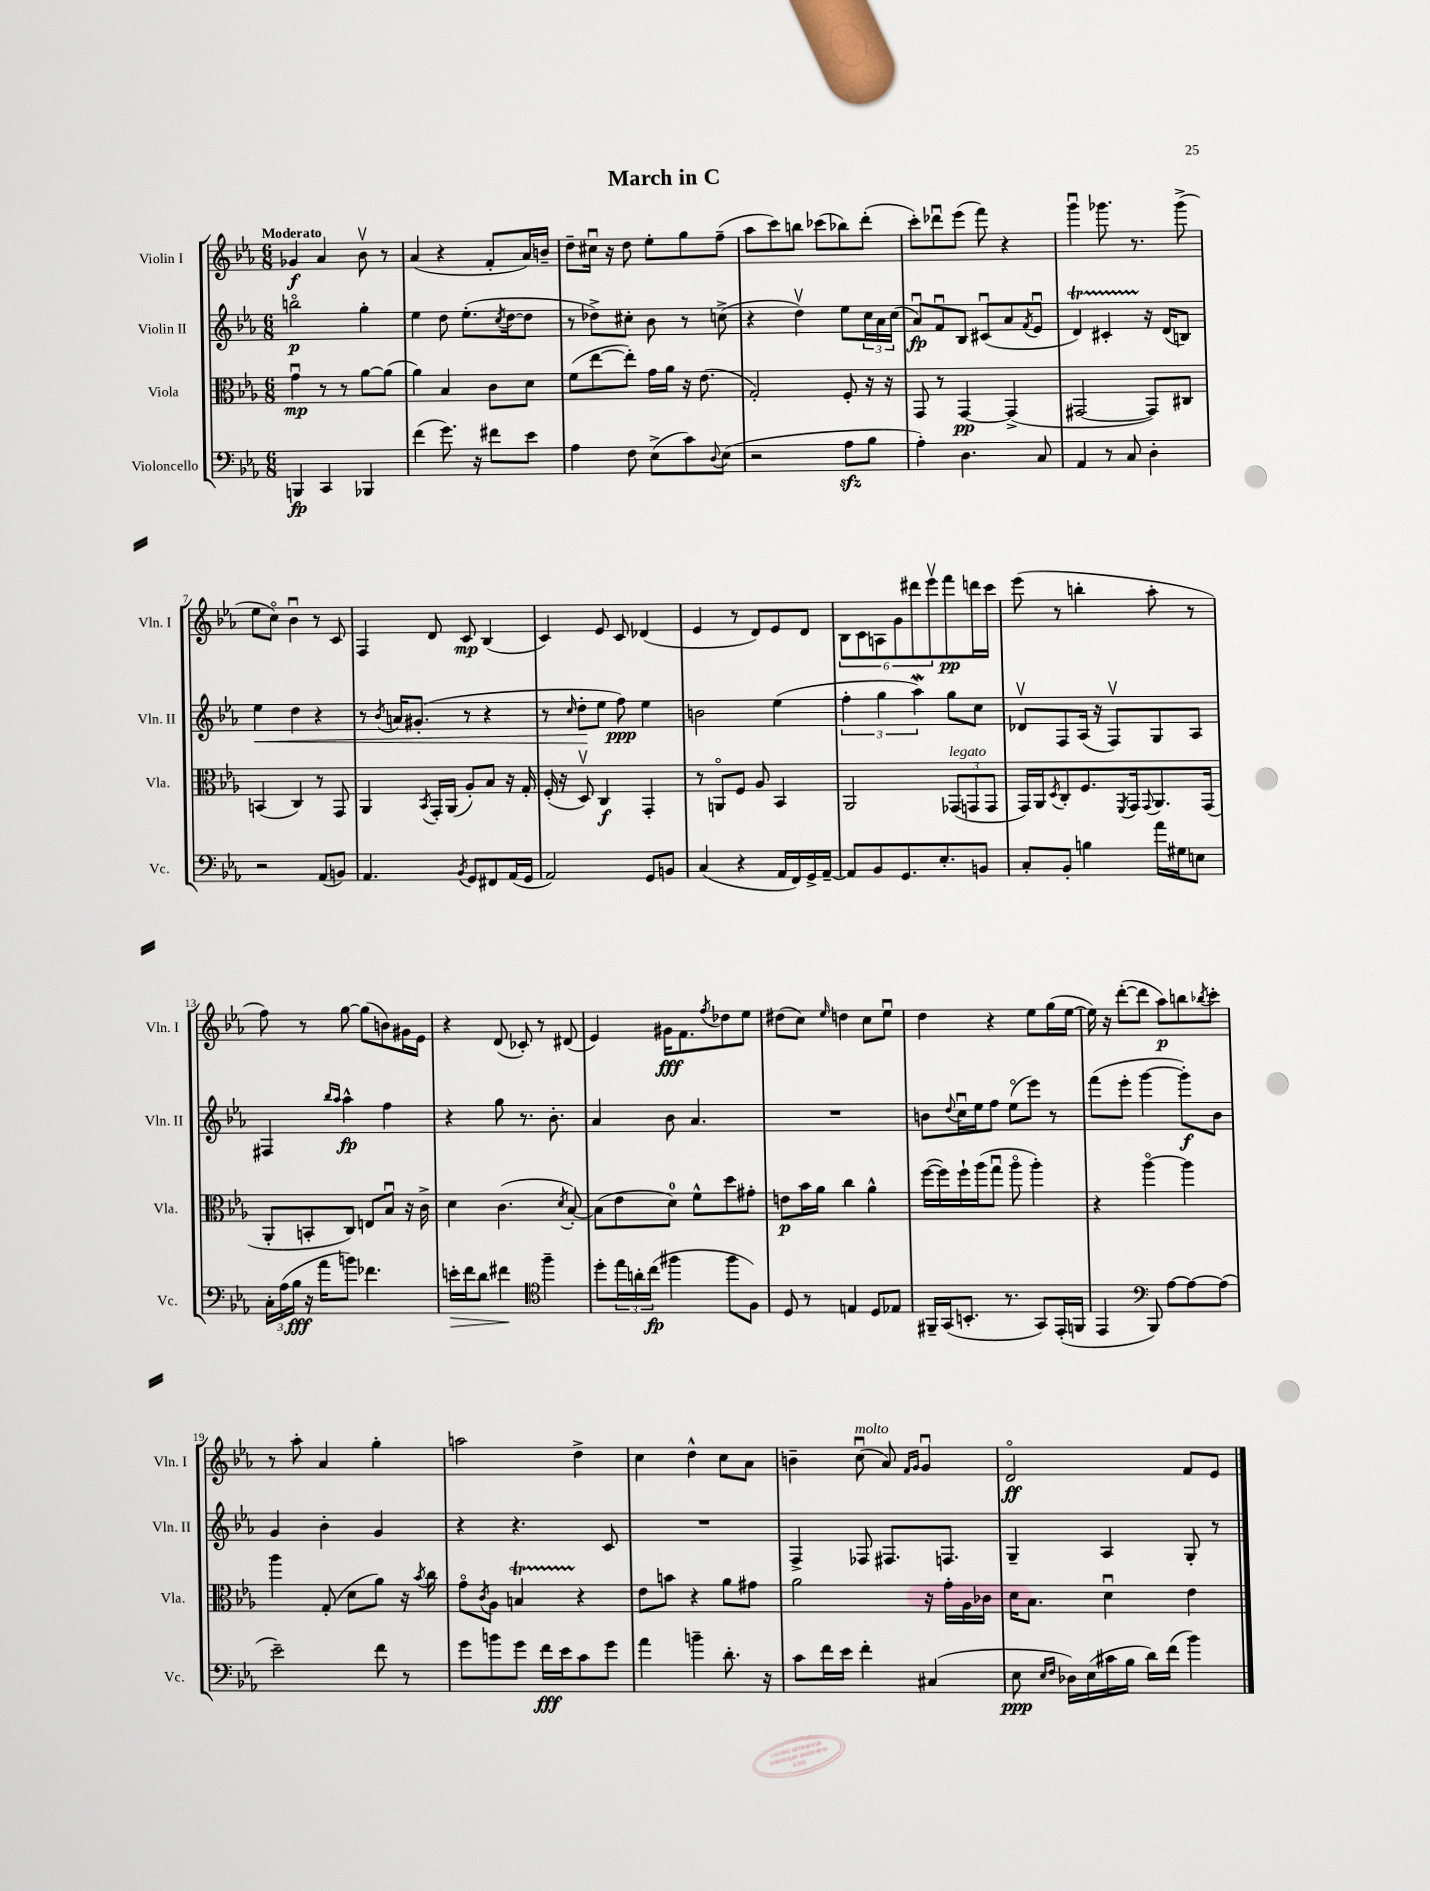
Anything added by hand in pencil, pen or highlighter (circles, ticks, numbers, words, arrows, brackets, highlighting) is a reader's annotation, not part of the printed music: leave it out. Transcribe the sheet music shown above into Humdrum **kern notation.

**kern	**kern	**kern	**kern
*staff4	*staff3	*staff2	*staff1
*clefF4	*clefC3	*clefG2	*clefG2
*k[b-e-a-]	*k[b-e-a-]	*k[b-e-a-]	*k[b-e-a-]
*M6/8	*M6/8	*M6/8	*M6/8
4BBB/	4gu\	2bbo\	4g-/
4CC/	8r	.	4a-/
.	8r	.	.
4BBB-/	[8a-\L	4gg'\	8b-v\
.	(8a-\]J	.	8r
=	=	=	=
(4f\	4a-\)	4ee-\	(4a-/
8.g\)	4B-/	8dd\	4r
.	.	(8.ee-'\L	.
16r	.	.	.
8f#\L	8c\L	.	8f'/L
.	.	8qcc/	.
.	.	[16dd\k	.
8e-\J	8d\J	8dd\]J	16a-/L)
.	.	.	16b~/JJ
=	=	=	=
4A-\	(8f\L	8r	8dd~\L
.	[8ee-\	8dd-^\L)	16cc#u\Jk
.	.	.	16r
8F\	8ee-'\]J)	8cc#'\J	8dd\
(8E-^\L	16g\LL	8b-\	8ee-'\L
.	16a-\JJ	.	.
8c\)	16r	8r	8gg\
.	(8.e-\	.	.
8qqD/	.	.	.
(8E-\J	.	(8cc^\	(8ff~\J
=	=	=	=
2r	2G'/)	4r	8aa-\L
.	.	.	8ccc\)
.	.	4ddv\)	8bb\J
.	.	.	(8ccc-\L
8A-\L	8F'/	8ee-\L	8bb-\)
8B-\J	16r	24cc\L	(8ddd'\J
.	.	24a-\	.
.	16r	.	.
.	.	(24cc\JJ	.
=	=	=	=
4A-'\)	8GG/	8a-u/L)	8ccc'\L)
.	8r	8fu/	8ddd-u\
4.D\	[4GG/	8B-/J	(8eee-\J
.	.	(8c#u/L	8fff\)
.	(4GG^/]	8a-/	4r
.	.	8qf/	.
8C/	.	8e-u/J	.
=	=	=	=
4AA-/	[2GG#/	4d/)	4gggu\
8r	.	4c#'/	8.ggg-\
8C/	.	.	.
.	.	.	8.r
4D'\	8GG#/]L)	16r	.
.	.	(16d/LK	.
.	8C#/J	8B/J)	(8ggg-^\
=	=	=	=
2r	(4BB/	4ee-\	8ee-\L
.	.	.	8cco\J)
.	4C/)	4dd\	4b-u\
(8AA-/L	8r	4r	8r
8BB/J)	8GG/	.	8c/
=	=	=	=
4.AA-/	4AA-/	8r	4F/
.	.	8qb-/	.
.	.	16a/LK	.
.	.	(8.g#'/J	.
.	8qBB-/	.	.
.	16GG'/LL	.	8d/
.	(16AA-/JJ	.	.
8qBB-/	.	.	.
8GG/L	8A-'/L)	8r	8c/
8FF#/	8B-/J	4r	(4B-/
(16AA-/L	16r	.	.
16GG/JJ	16G'/	.	.
=	=	=	=
2AA-/)	(16F'/	8r	4c/)
.	16r	.	.
.	.	16qqcc/	.
.	8Dv/)	8dd'\L	.
.	4C/	8ee-\J	8e-/
.	.	8ff\)	8c/
8GG/L	4GG'/	4ee-\	(4d-/
8BB/J	.	.	.
=	=	=	=
(4C/	8r	2b\	4e-/
.	8AAo/L	.	.
4r	8F/J	.	8r
.	8A-/	.	8d/L)
16AA-/LL	4BB-/	(4ee-\	8e-/
16FF/)	.	.	.
16GG^/	.	.	8d/J
[16AA-~/JJ	.	.	.
=	=	=	=
8AA-/]L	2AA-/	6ff'\	12B-\L
.	.	.	12c\
8BB-/	.	.	.
.	.	6gg\	12A\
8.GG/	.	.	12g\
.	.	6aa-\)	12ddd#\
.	.	.	12eee-v\
8.E-'/	.	.	.
.	(12GG-/L	8gg\L	8fff\
.	12GG/	.	.
8BB/J	.	8cc\J	16ddd\L
.	12GG/J	.	.
.	.	.	16ccc\JJ
=	=	=	=
8C'/L	16GG/LL)	8d-v/L	(8eee-\
.	16AA-/J	.	.
.	8qD/	.	.
8BB-'/J	8C'/	8F/	8r
4B\	8.F/	(16A-/Jk	4bb'\
.	.	16r	.
.	.	8Fv/L)	.
.	8qFF/	.	.
.	16GG/k	.	.
.	8qqGG/	.	.
16a-\LL	8.AA-/	8G/	8aa-'\
16G#\J	.	.	.
8E\J	.	8A-/J	8r
.	(16GG/Jk	.	.
=	=	=	=
24C'\LL	8AA-'/L	4F#/	8ff\)
(24A-\	.	.	.
24B-\JJ	.	.	.
16r	8BB'/	.	8r
16a-\LK	.	.	.
.	.	16qqbb-/LL	.
.	.	16qqaa-/JJ	.
8b\J)	8C/J)	4aa-^^\	[8gg\
4.f-\	8E/L	.	(8gg\]L
.	8B-u/J	4ff\	8b\)
.	16r	.	16g#\L
.	16c^\	.	16e-\JJ
=	=	=	=
16e'\LL	4d\	4r	4r
16f\J	.	.	.
8d\J	.	.	.
4f#\	(4.c\	8gg\	(8d/
.	.	8.r	8c-'/)
*clefC4	*	*	*
4ff~\	.	.	8r
.	.	8.b-'\	.
.	8qd/	.	.
.	[8B-'/)	.	(8d#/
=	=	=	=
8dd'\L	(8B-\]L	4a-/	4e-/)
24ee-\L	8e-\	.	.
24a'\	.	.	.
(24cc\JJ	.	.	.
4ff#\	8d\J)	8b-\	16g#\LK
.	.	.	8.f\
.	8f^^\L	4.a-/	.
.	.	.	8qff/
8ff#\L	8dd\	.	8dd-\
8F\J)	8g#'\J	.	8ee-\J
=	=	=	=
8D/	8e\L	2.r	(8dd#\L
8r	16b-\L	.	8cc\J)
.	16a-\JJ	.	.
.	.	.	16qqee-/
4E/	4cc\	.	4dd\
8D/L	4a-^^\	.	8cc\L
8E-/J	.	.	8ee-u\J
=	=	=	=
16FF#~/LL	([16ff\LL	8b\L	4dd\
(16GG/J	16ff\])	.	.
.	.	8qqdd/	.
8.BB'/J	16ff`\	16ccu\L	.
.	(16aa-\J	16ee-\J	.
.	8ggu\J	8ff\J	4r
8.r	.	.	.
.	8aa-o\	(8ee-o\L	.
8GG/L)	4aa-'\)	8eee-\J)	8ee-\L
(16EE-'/L	.	8r	(16gg\L
16FF/JJ	.	.	[16ee-\JJ
=	=	=	=
4EE-/	4r	(8fff\L	16ee-\])
.	.	.	16r
.	.	8eee-'\J	([8ddd'\L
*clefF4	*	*	*
8BBB-/)	[4aa-o\	[4ggg\	8ddd\]J
[8A-\L	.	.	8aa-\L)
8A-\_	4aa-\]	8ggg'\]L)	8bb\
.	.	.	8qbb-/
(8A-\]J	.	8b-\J	8ccc'\J
=	=	=	=
2e-~\)	4aa-\	4g/	8r
.	.	.	8aa-'\
.	(8G'/	4b-'\	4a-/
.	8d\L	.	.
8f\	8a-\J)	4g/	4gg'\
8r	16r	.	.
.	8qb-/	.	.
.	16cc\	.	.
=	=	=	=
8g\L	8go\L	4r	2aa\
.	8qc/	.	.
8b\	8A-\J	.	.
8g\J	4B/	4.r	.
16f\LL	.	.	.
16e-\J	.	.	.
8c\	4r	.	4dd^\
8g\J	.	8c/	.
=	=	=	=
4a-\	8e-\L	2.r	4cc\
.	8b\J	.	.
4b~\	4r	.	4dd^^\
8.d'\	8a-\L	.	8cc\L
.	8g#\J	.	8a-\J
16r	.	.	.
=	=	=	=
8c\L	2a-\	4F^/	4b~\
16f\L	.	.	.
16e-\JJ	.	.	.
4f'\	.	8F-/	(8ccu\
.	.	8.F#/L	8a-/)
.	.	.	16qqf/LL
.	.	.	16qqg/JJ
(4C#/	16r	.	4gu/
.	16g'\LL	8.F/J	.
.	16A-\	.	.
.	16c-\JJ	.	.
=	=	=	=
8E-\	16d\LK	4G~/	2do/
.	8.B-\J	.	.
16qqE-/LL	.	.	.
16qqF/JJ	.	.	.
16D-\LL)	.	.	.
(16E-\	.	.	.
16c#\	4du\	4A-/	.
16B-\JJ	.	.	.
16d\LL)	.	.	.
(16f\JJ	.	.	.
4b-\)	4e-\	8G'/	8f/L
.	.	8r	8e-/J
==	==	==	==
*-	*-	*-	*-
